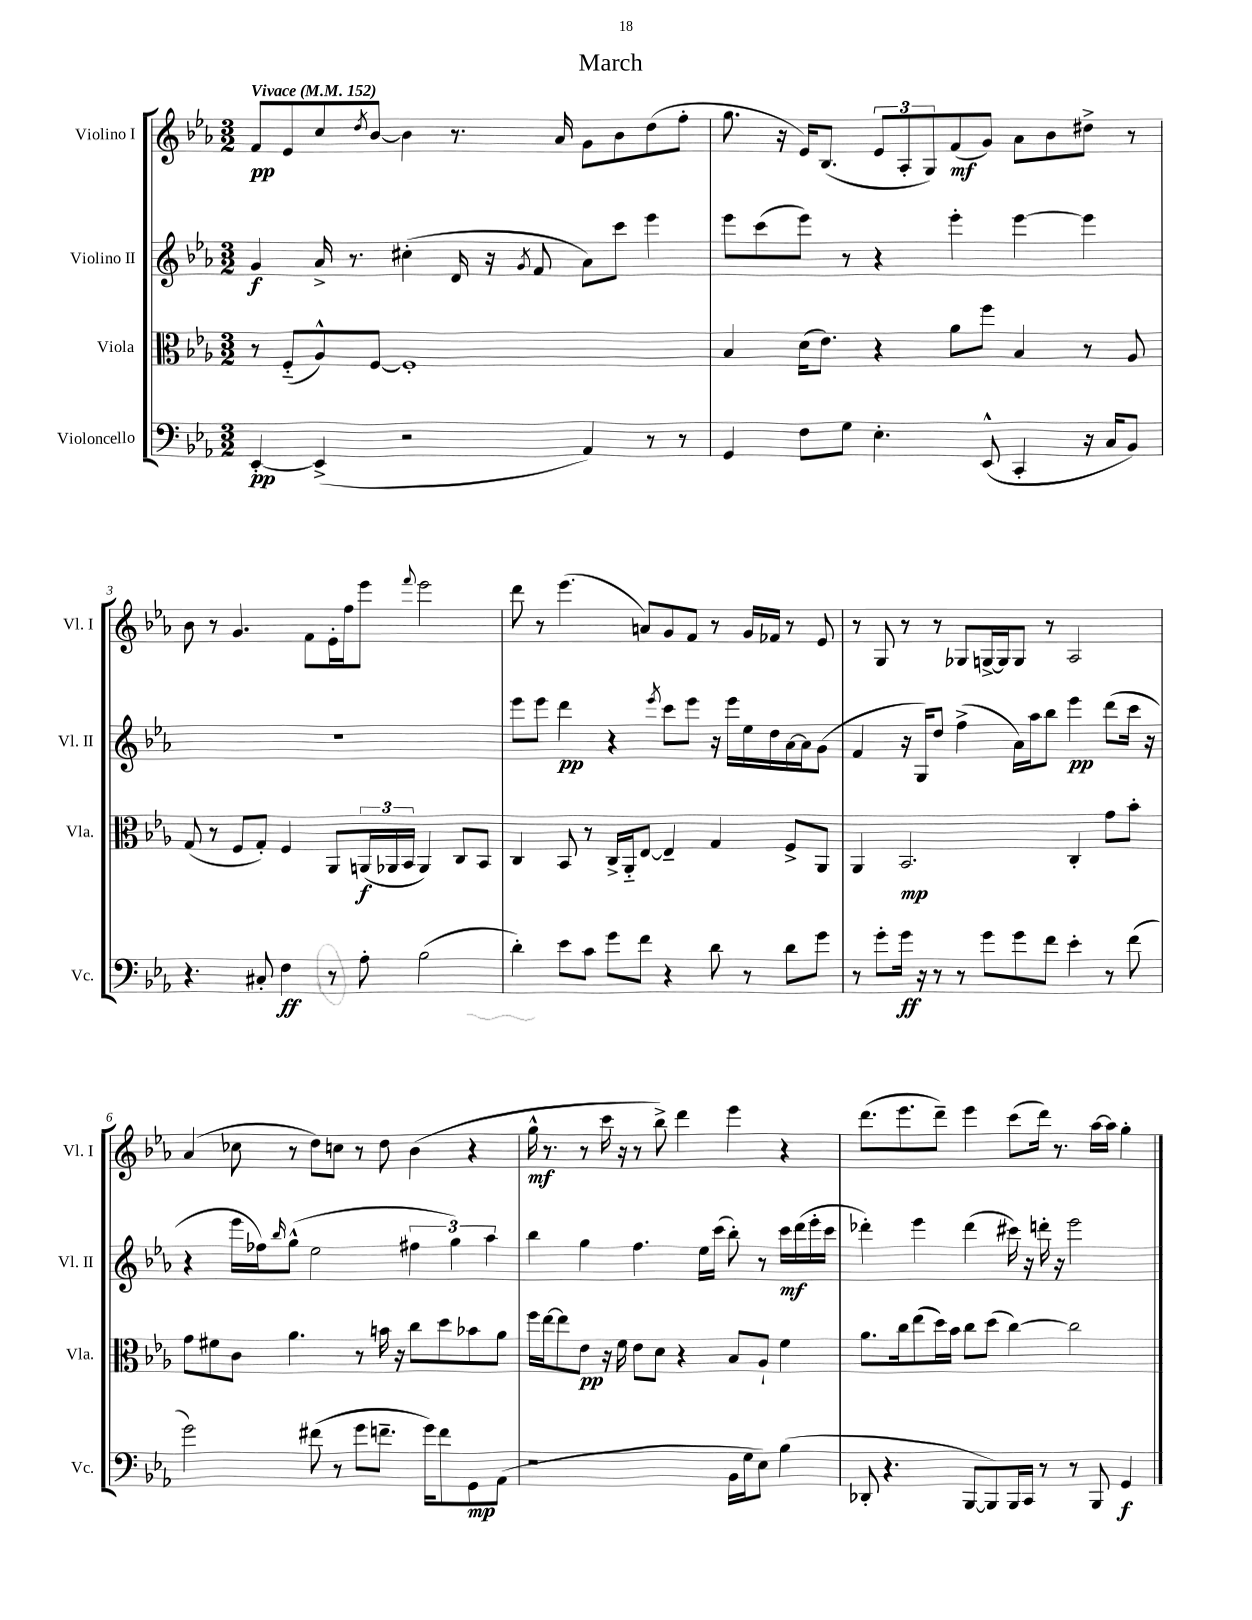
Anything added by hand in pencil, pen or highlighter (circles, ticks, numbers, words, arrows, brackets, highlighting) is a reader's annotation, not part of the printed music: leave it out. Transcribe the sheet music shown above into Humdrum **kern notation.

**kern	**kern	**kern	**kern
*staff4	*staff3	*staff2	*staff1
*clefF4	*clefC3	*clefG2	*clefG2
*k[b-e-a-]	*k[b-e-a-]	*k[b-e-a-]	*k[b-e-a-]
*M3/2	*M3/2	*M3/2	*M3/2
*MM152	*MM152	*MM152	*MM152
[4EE-'	8r	4g	8f
.	(8F'~	.	8e-
(4EE-^]	8A-^^)	16a-^	8cc
.	.	8.r	.
.	.	.	8qdd
.	[8F	.	[8b-
2r	1F']	(4cc#'	4b-]
.	.	16d	8.r
.	.	16r	.
.	.	8qg	.
.	.	8f	.
.	.	.	16a-
4AA-)	.	8a-)	8g
.	.	8ccc	8b-
8r	.	4eee-	(8dd
8r	.	.	8ff'
=	=	=	=
4GG	4B-	8eee-	8.gg
.	.	(8ccc	.
.	.	.	16r
8F	(16d	8eee-)	16e-)
.	8.e-)	.	(8.B-
8G	.	8r	.
4.E-'	4r	4r	12e-
.	.	.	12A-'
.	.	.	12G)
.	8a-	4eee-'	(8f
(8EE-^^	8ff	.	8g)
4CC'	4B-	[4eee-	8a-
.	.	.	8b-
16r	8r	4eee-]	8dd#^
16C	.	.	.
8BB-)	8A-	.	8r
=	=	=	=
4.r	(8G	1.r	8b-
.	8r	.	8r
.	8F	.	4.g
8C#'	8G')	.	.
4F	4F	.	.
.	.	.	8f
8r	8AA-	.	16e-'
.	.	.	16ff
8A-'	(24AA	.	8eee-
.	24AA-	.	.
.	24BB-	.	.
.	.	.	8qqfff
(2B-	4AA-)	.	2eee-
.	8C	.	.
.	8BB-	.	.
=	=	=	=
4d')	4C	8eee-	8ddd
.	.	8eee-	8r
8e-	8BB-	4ddd	(4.eee-
8c	8r	.	.
8g	16C^	4r	.
.	16AA-'~	.	.
8f	[8E-	.	8a)
.	.	8qeee-	.
4r	4E-~]	8ccc	8g
.	.	8eee-	8f
8d	4G	16r	8r
.	.	16eee-	.
8r	.	16ee-	16g
.	.	16dd	16f-
8d	8F^	[16a-	8r
.	.	16a-]	.
8g	8AA-	(8g	8e-
=	=	=	=
8r	4AA-	4f	8r
8g'	.	.	8G
16g	2.BB-	16r	8r
16r	.	16G)	.
8r	.	8dd	8r
8r	.	(4ff^	8G-
8g	.	.	[16G^
.	.	.	16G]
8g	.	16a-)	8G
.	.	16aa-	.
8f	.	8bb-	8r
4e-'	4C'	4eee-	2A-
8r	8g	(8ddd	.
(8f	8b-'	16ccc	.
.	.	16r	.
=	=	=	=
2g)	8g	4r	(4a-
.	8f#	.	.
.	8c	16eee-	8cc-
.	.	16ff-)	.
.	.	16qqbb-	.
.	4.a-	(8gg^^	8r
(8f#	.	2ee-	8dd)
8r	.	.	8cc
8g	8r	.	8r
8.f~	16b	.	8dd
.	16r	.	.
.	8cc	6ff#	(4b-
16g)	.	.	.
8f	8dd	.	.
.	.	6gg)	.
8GG	8b-	.	4r
.	.	6aa-	.
(8AA-	8a-	.	.
=	=	=	=
1r	16ff	4bb-	16gg^^
.	[16ee-	.	8.r
.	8ee-]	.	.
.	8e-	4gg	8r
.	16r	.	16ccc
.	16f	.	16r
.	8e-	4.ff	8r
.	8d	.	8bb-^)
.	4r	.	4ddd
.	.	16ee-	.
.	.	(16ccc	.
16BB-	8B-	8bb-')	4eee-
16G	.	.	.
8E-)	8A-`	8r	.
(4B-	4f	16ccc	4r
.	.	(16ddd	.
.	.	16eee-'	.
.	.	16ccc	.
=	=	=	=
8DD-'	8.a-	4ddd-')	(8.ddd
4.r	.	.	.
.	16cc	.	8.eee-
.	(8ee-	4eee-	.
.	16dd)	.	8ddd~)
.	16b-	.	.
[8BBB-	8cc	(4ddd-	4eee-
8BBB-])	(8dd	.	.
16BBB-	[4cc)	16ccc#)	(8ccc
16CC	.	16r	.
8r	.	16ddd'	16ddd)
.	.	16r	8.r
8r	2cc]	2eee-	.
8BBB-	.	.	[16aa-
.	.	.	16aa-]
4GG	.	.	4gg'
==	==	==	==
*-	*-	*-	*-
